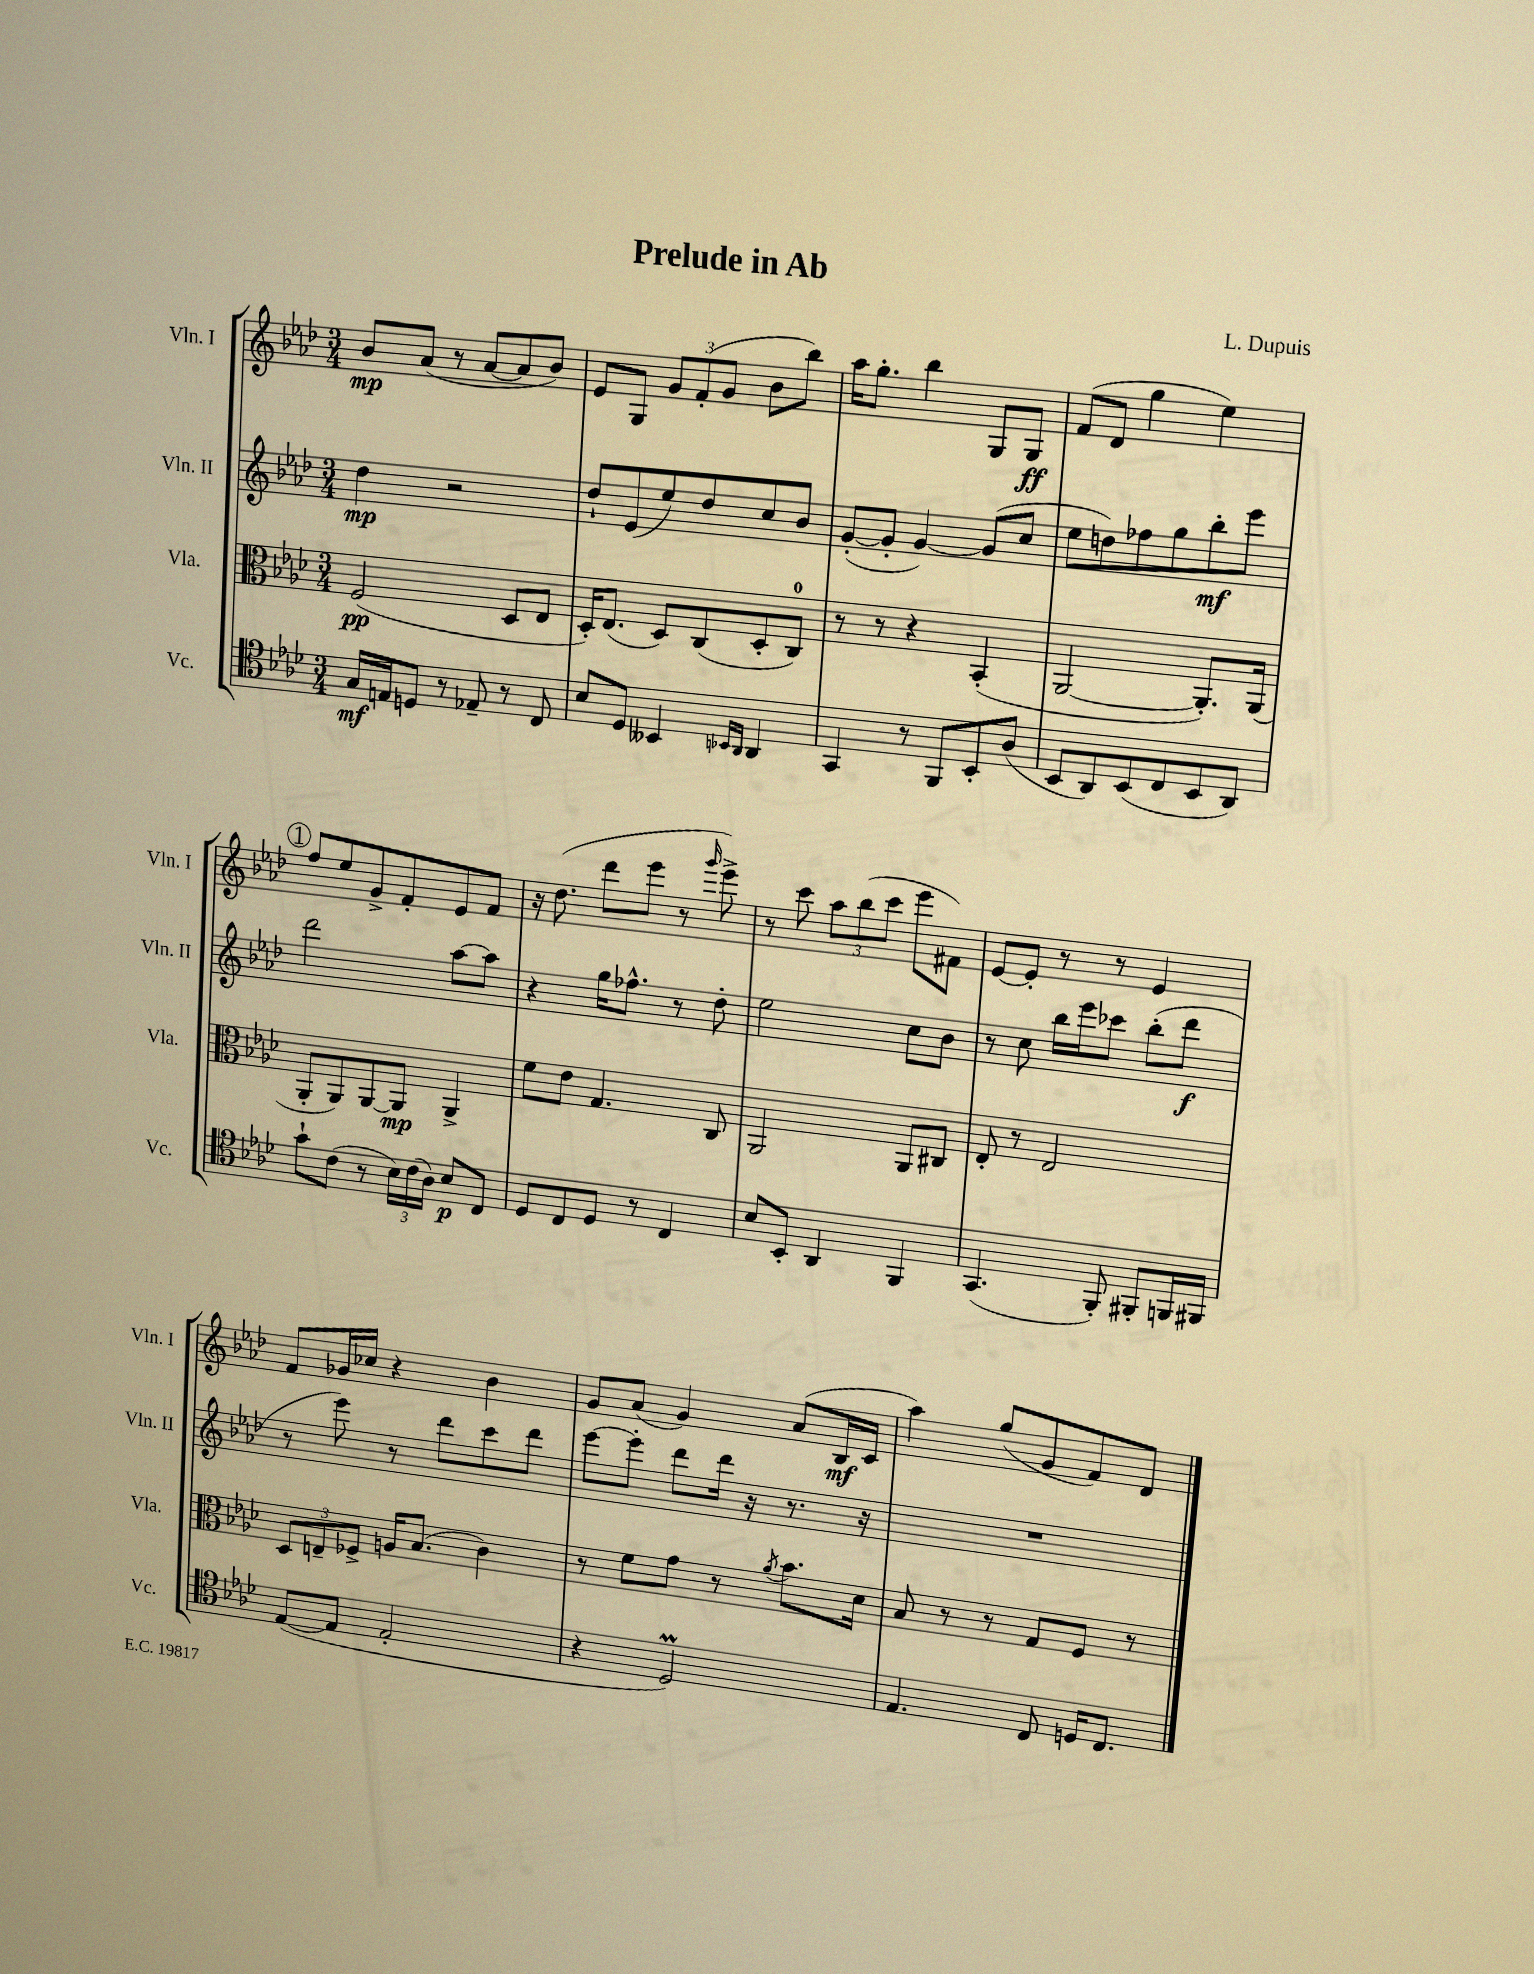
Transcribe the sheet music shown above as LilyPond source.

\header { title = "Prelude in Ab" composer = "L. Dupuis" }
<<
\new StaffGroup <<
\new Staff = "s0" \with { instrumentName = "Vln. I" shortInstrumentName = "Vln. I" } {
    \clef treble \key aes \major \numericTimeSignature \time 3/4
    bes'8\mp aes'8( r8 aes'8~ aes'8 bes'8) |
    ees'8 g8 \tuplet 3/2 { g'8 f'8-.( g'8 } bes'8 bes''8) |
    aes''16 g''8.-. bes''4 g8 g8\ff |
    f'8( des'8 g''4 ees''4) |
    \mark \markup { \circle "1" } f''8 ees''8 g'8-> f'8-. ees'8 f'8 |
    r16 des''8.( des'''8 ees'''8 r8 \grace { g'''16 } ees'''8->) |
    r8 c'''8 \tuplet 3/2 { aes''8 bes''8( c'''8 } ees'''8 fis'8) |
    ees'8~ ees'8-. r8 r8 ees'4 |
    f'8 ges'16 ces''16 r4 bes'4 |
    g'8 aes'8( g'4) aes'8( bes16\mf c'16 |
    aes''4) g''8( g'8 f'8) des'8 \bar "|." |
}
\new Staff = "s1" \with { instrumentName = "Vln. II" shortInstrumentName = "Vln. II" } {
    \clef treble \key aes \major \numericTimeSignature \time 3/4
    des''4\mp r2 |
    des''8-! ees'8( ees''8) des''8 c''8 bes'8 |
    g'8~-.( g'8-. g'4~) g'8( c''8 |
    ees''8 d''8) fes''8 g''8 bes''8-.\mf ees'''8 |
    \mark \markup { \circle "1" } des'''2 aes''8~ aes''8 |
    r4 g''16 fes''8.-^ r8 des''8-. |
    ees''2 c''8 bes'8 |
    r8 c''8 bes''16 ees'''16 ces'''8 bes''8-.( des'''8\f |
    r8 ees'''8) r8 des'''8 c'''8 des'''8 |
    ees'''8~ ees'''8-. des'''8 des'''16 r16 r8. r16 |
    R2. \bar "|." |
}
\new Staff = "s2" \with { instrumentName = "Vla." shortInstrumentName = "Vla." } {
    \clef alto \key aes \major \numericTimeSignature \time 3/4
    f2\pp( des8 ees8 |
    des16-.) ees8.( des8) c8( des8-. c8-0) |
    r8 r8 r4 bes,4-.( |
    aes,2~ aes,8.-.) aes,16( |
    \mark \markup { \circle "1" } aes,8-. aes,8) aes,8~ aes,8\mp aes,4-> |
    f'8 ees'8 g4. c8 |
    aes,2 aes,8 cis8 |
    ees8-. r8 ees2 |
    \tuplet 3/2 { des8 e8-- fes8-> } a16 bes8.( c'4) |
    r8 f'8 g'8 r8 \acciaccatura { aes'8 } bes'8. des'16 |
    bes8 r8 r8 g8 f8 r8 \bar "|." |
}
\new Staff = "s3" \with { instrumentName = "Vc." shortInstrumentName = "Vc." } {
    \clef tenor \key aes \major \numericTimeSignature \time 3/4
    g16\mf e16 d8 r8 ees8-- r8 c8 |
    bes8 des8 beses,4 \grace { bes,16 aes,16 } aes,4 |
    g,4 r8 f,8 bes,8-. aes8( |
    bes,8 aes,8) bes,8( c8 bes,8 aes,8) |
    \mark \markup { \circle "1" } g'8-! c'8( r8 \tuplet 3/2 { bes16) c'16( aes16) } bes8\p c8 |
    des8 c8 des8 r8 c4 |
    bes8 bes,8-. aes,4 f,4 |
    g,4.( f,8-.) fis,8-. f,16 fis,16 |
    ees8~( ees8 ees2-. |
    r4 des2\prall) |
    ees4. c8 d16 c8. \bar "|." |
}
>>
>>
\layout { \context { \Score \remove "Bar_number_engraver" } }
